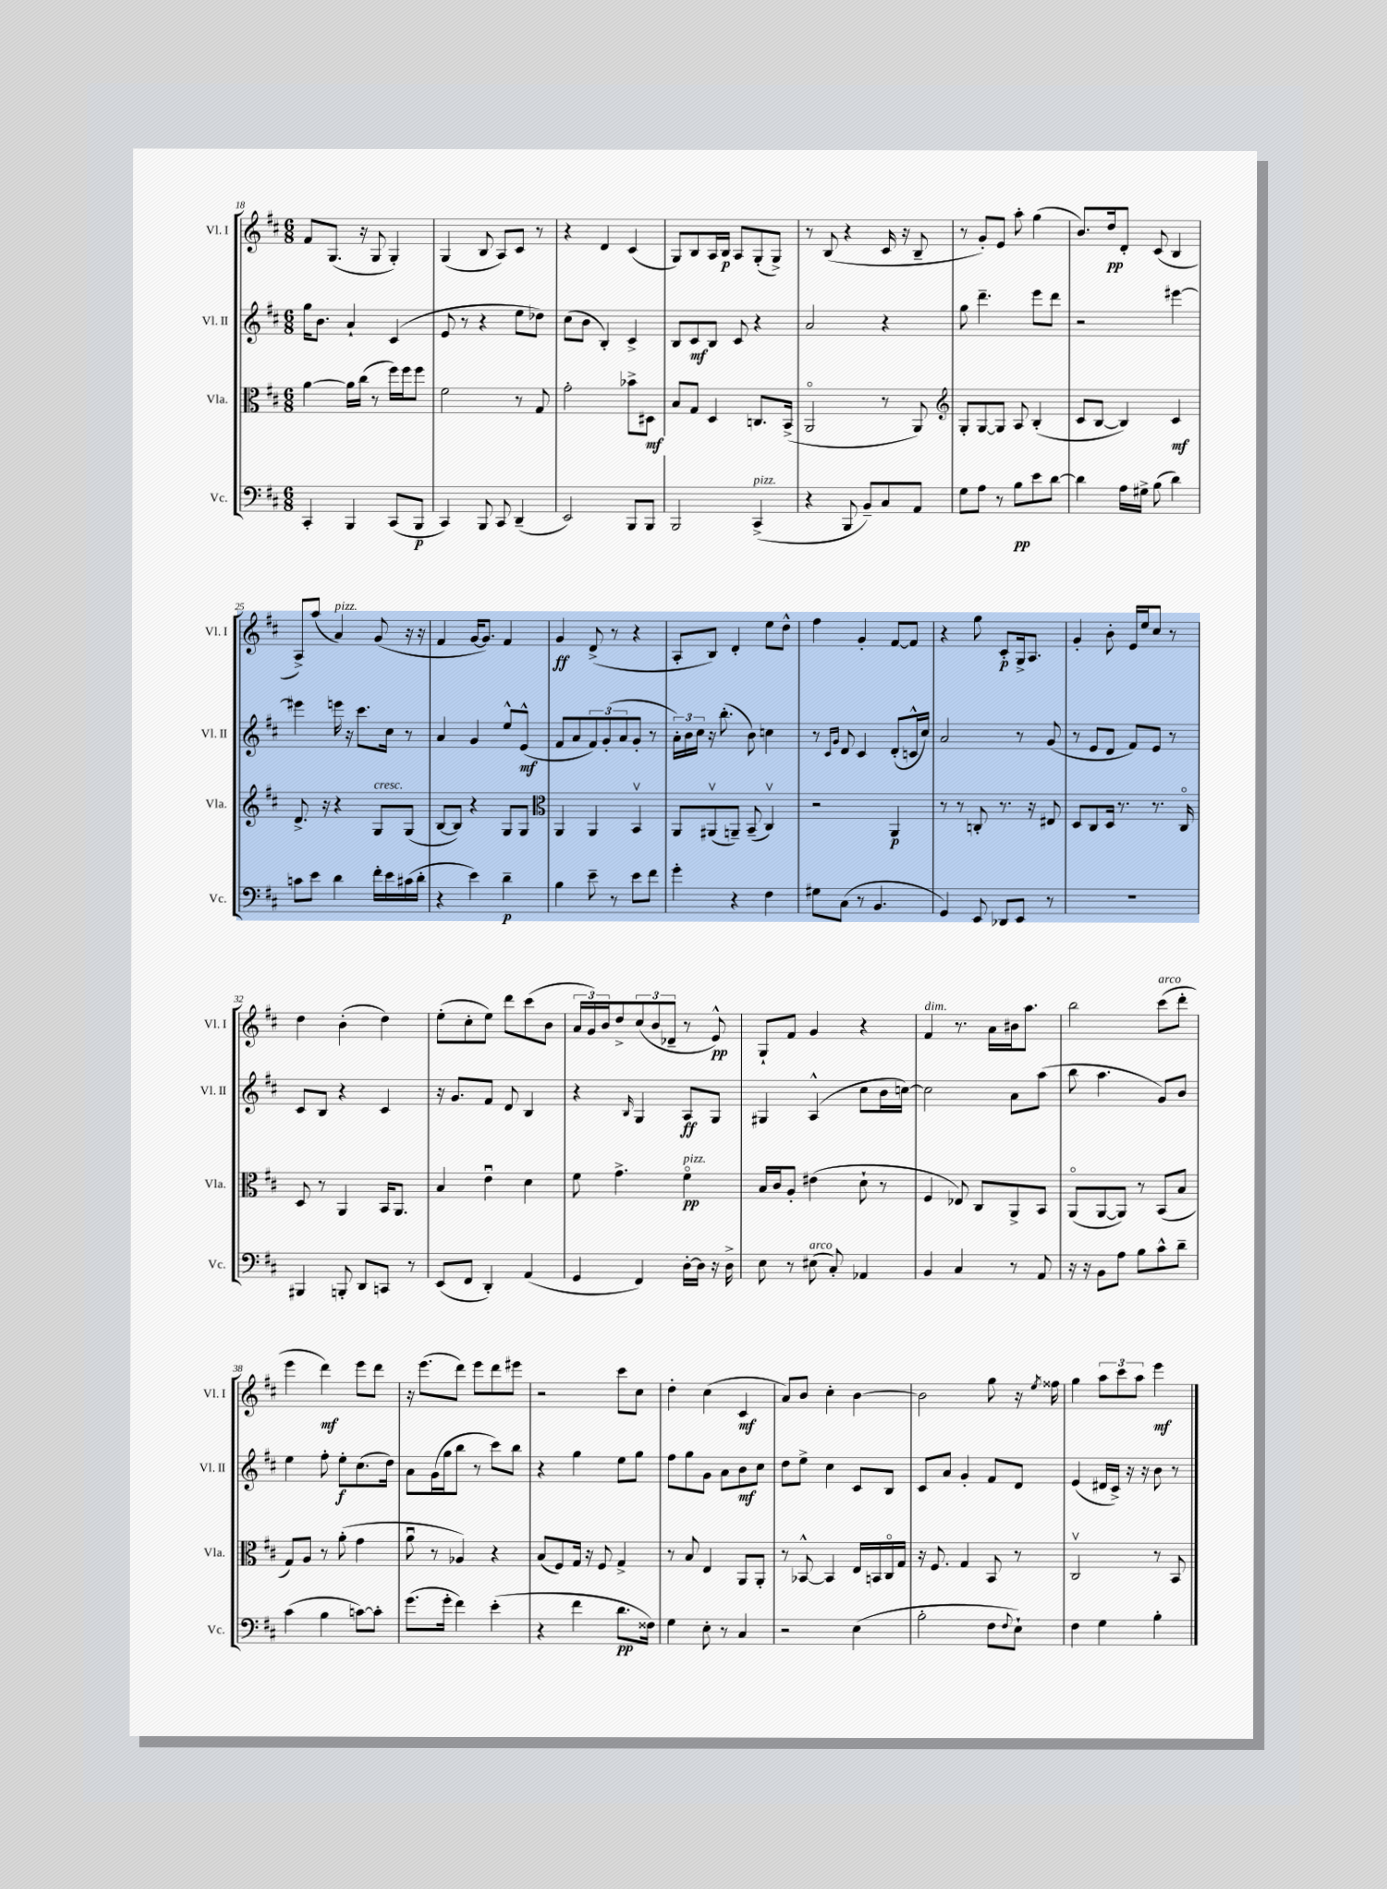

**kern	**kern	**kern	**kern
*staff4	*staff3	*staff2	*staff1
*clefF4	*clefC3	*clefG2	*clefG2
*k[f#c#]	*k[f#c#]	*k[f#c#]	*k[f#c#]
*M6/8	*M6/8	*M6/8	*M6/8
4CC#'	[4a	16gg	8f#
.	.	8.b	.
.	.	.	(8.G
4BBB	16a]	4a`	.
.	(16cc#	.	16r
.	8r	.	8G
(8CC#	16ff#)	(4c#	4G')
.	16ff#	.	.
8BBB	8ff#	.	.
=	=	=	=
4CC#)	2f#	8e	(4G
.	.	8r	.
8BBB	.	4r	8B
8CC#	.	.	8A)
(4DD~	8r	8ee	8c#
.	8G	8dd-)	8r
=	=	=	=
2EE)	2g'	(8cc#	4r
.	.	8b	.
.	.	4B')	4d
8BBB	8b-^	4c#^	(4c#
8BBB	8D#	.	.
=	=	=	=
2BBB	8B	8B	8G)
.	8G	8c#	8B
.	4D	8B	16A
.	.	.	16B
.	.	8c#	8A
(4CC#^	8.C	4r	(8G'
.	.	.	8G^)
.	(16BB^	.	.
=	=	=	=
4r	2AAo	2a	8r
.	.	.	(8B
8BBB	.	.	4r
8BB~)	.	.	.
8C#	8r	4r	16c#
.	.	.	16r
8AA	8AA)	.	8B~
=	=	=	=
*	*clefG2	*	*
8G	8G'	8gg	8r
8A	[8G	4.ddd~	8g')
8r	8G]	.	8e
8B	8A	.	8aa'
8e	(4B'	8eee	(4gg
[8d	.	8ddd	.
=	=	=	=
4d]	8c#	2r	8.b)
.	[8B	.	.
.	.	.	16dd
16A	4B])	.	8d'
16G#^	.	.	.
(8B	.	.	(8c#
4d)	4c#	[4eee#	4B
=	=	=	=
8c	8.d^	4eee#]	8A^)
8e	.	.	(8aa
.	16r	.	.
4d	4r	16eee	4a)
.	.	16r	.
.	.	8.ccc#	.
16f#'	8G	.	(8g
16e	.	16cc#	.
(16c#	(8G	8r	16r
16d'	.	.	16r
=	=	=	=
4r	[8B	4a	4f#
.	8B])	.	.
4e)	4r	4g	[16g
.	.	.	8.g])
4d~	8G	8ee^^	4f#
.	8G	(8e^^	.
=	=	=	=
*	*clefC3	*	*
4B	4AA	8f#	4g
.	.	8a	.
8e~	4AA	12f#)	(8d^
.	.	(12g'	.
8r	.	.	8r
.	.	12a	.
8e	4BBv	8g'	4r
8f#	.	8r	.
=	=	=	=
4g'	8AA	24a')	8A'
.	.	24b	.
.	.	24cc#	.
.	(8AA#v	16r	8B)
.	.	(8.bb'	.
4r	8AA~)	.	4d'
.	(8BB~	8b)	.
4F#	4C#v)	4cc	8ee
.	.	.	8dd^^
=	=	=	=
8G#	2r	8r	4ff#
.	.	16qqc#	.
.	.	16qqg	.
(8C#	.	8d	.
8r	.	4c#	4g'
4.BB	.	.	.
.	4AA	(8d'	[8f#
.	.	16c^^	8f#]
.	.	16cc#)	.
=	=	=	=
4GG)	8r	2a	4r
.	8r	.	.
8EE	8C'	.	8gg
8DD-	8.r	.	8c#'
8EE	.	8r	16G^
.	16r	.	8.A
8r	8E#	(8g	.
=	=	=	=
2.r	8D	8r	4g'
.	8C#	8e	.
.	16D	8d	8b'
.	8.r	.	.
.	.	8f#)	16e
.	.	.	16ee
.	8.r	8e	8cc#
.	.	8r	8r
.	16C#o	.	.
=	=	=	=
4BBB#	8D	8c#	4dd
.	8r	8B	.
8BBB'	4AA	4r	(4b'
8DD	.	.	.
8CC	16BB	4c#	4dd)
.	8.AA	.	.
8r	.	.	.
=	=	=	=
(8EE	4B	16r	(8ee'
.	.	8.g	.
8FF#	.	.	8cc#'
4DD')	4eu	8f#	8ee)
.	.	8d	8ddd
(4AA	4d	4B	(8ccc#
.	.	.	8b
=	=	=	=
4GG	8f#	4r	24a
.	.	.	24g)
.	.	.	24b
.	4.g^	.	8dd^
.	.	16qqB	.
4FF#)	.	4G	(12cc#
.	.	.	12b
.	.	.	12d-~
[16D'	4f#o	8A	8r
16D]	.	.	.
16r	.	8G	8e^^)
16D^	.	.	.
=	=	=	=
8E	16B	4G#	8G`
.	16c#	.	.
8r	8A'	.	8f#
(8E#	(4e#	(4A^^	4g
8C#')	.	.	.
4AA-	8d`	8cc#	4r
.	8r	16b	.
.	.	[16cc)	.
=	=	=	=
4BB	4F#	2cc]	4f#
4C#	8E-)	.	8.r
.	8C#	.	.
.	.	.	16a
8r	8AA^	8a	16b#
.	.	.	8.aa
8AA	8BB	(8aa	.
=	=	=	=
16r	(8AAo	8bb	2bb
16r	.	.	.
8BB	[8AA	4.aa	.
8A	8AA])	.	.
8B	8r	.	.
8c#^^	(8BB	8g)	(8ccc#
8d~	8B	8b	8ddd'
=	=	=	=
(4c#	8G)	4ee	4eee
.	8A	.	.
4B	8r	8ff#'	4ddd)
.	(8a'	8ee'	.
[8c)	4g	(8.cc#	8eee
8c']	.	.	8ddd
.	.	16dd)	.
=	=	=	=
(8.g	8au	8a	16r
.	.	.	(8.eee
.	8r	(16g	.
16g'	.	16gg	.
4f#)	4A-)	8bb	8ddd)
.	.	8r	8eee
(4e'	4r	8ccc#)	8ddd
.	.	8bb	8eee#
=	=	=	=
4r	(8B	4r	2r
.	8F#)	.	.
4f#	16G	4gg	.
.	16r	.	.
.	8F#	.	.
8.d	4G^	8ee	8ccc#
.	.	8gg	8cc#
16F##)	.	.	.
=	=	=	=
4G	8r	8ff#	4dd'
.	8B	8gg	.
8E'	4E	8g	(4cc#
8r	.	8a	.
4C#	8AA	8b	4c#
.	8AA'	8cc#	.
=	=	=	=
2r	8r	8dd	8a)
.	[8BB-^^	8ee^	8b
.	4BB-]	4cc#	4cc#'
(4E	16E	8c#	[4b
.	16BB	.	.
.	16C#o	8B	.
.	16G	.	.
=	=	=	=
2B'	16r	8c#	2b]
.	8.F#	.	.
.	.	8a	.
.	4G	4g'	.
8F#	8BB	8f#	8gg
8qqF#	.	.	.
8E`)	8r	8d	16r
.	.	.	8qee
.	.	.	16ff##
=	=	=	=
4F#	2C#v	(4e	4gg
4G	.	16d#	12aa
.	.	16c#^)	.
.	.	.	12ccc#
.	.	16r	.
.	.	.	12aa
.	.	16r	.
4B'	8r	8b	4eee
.	8BB	8r	.
==	==	==	==
*-	*-	*-	*-
